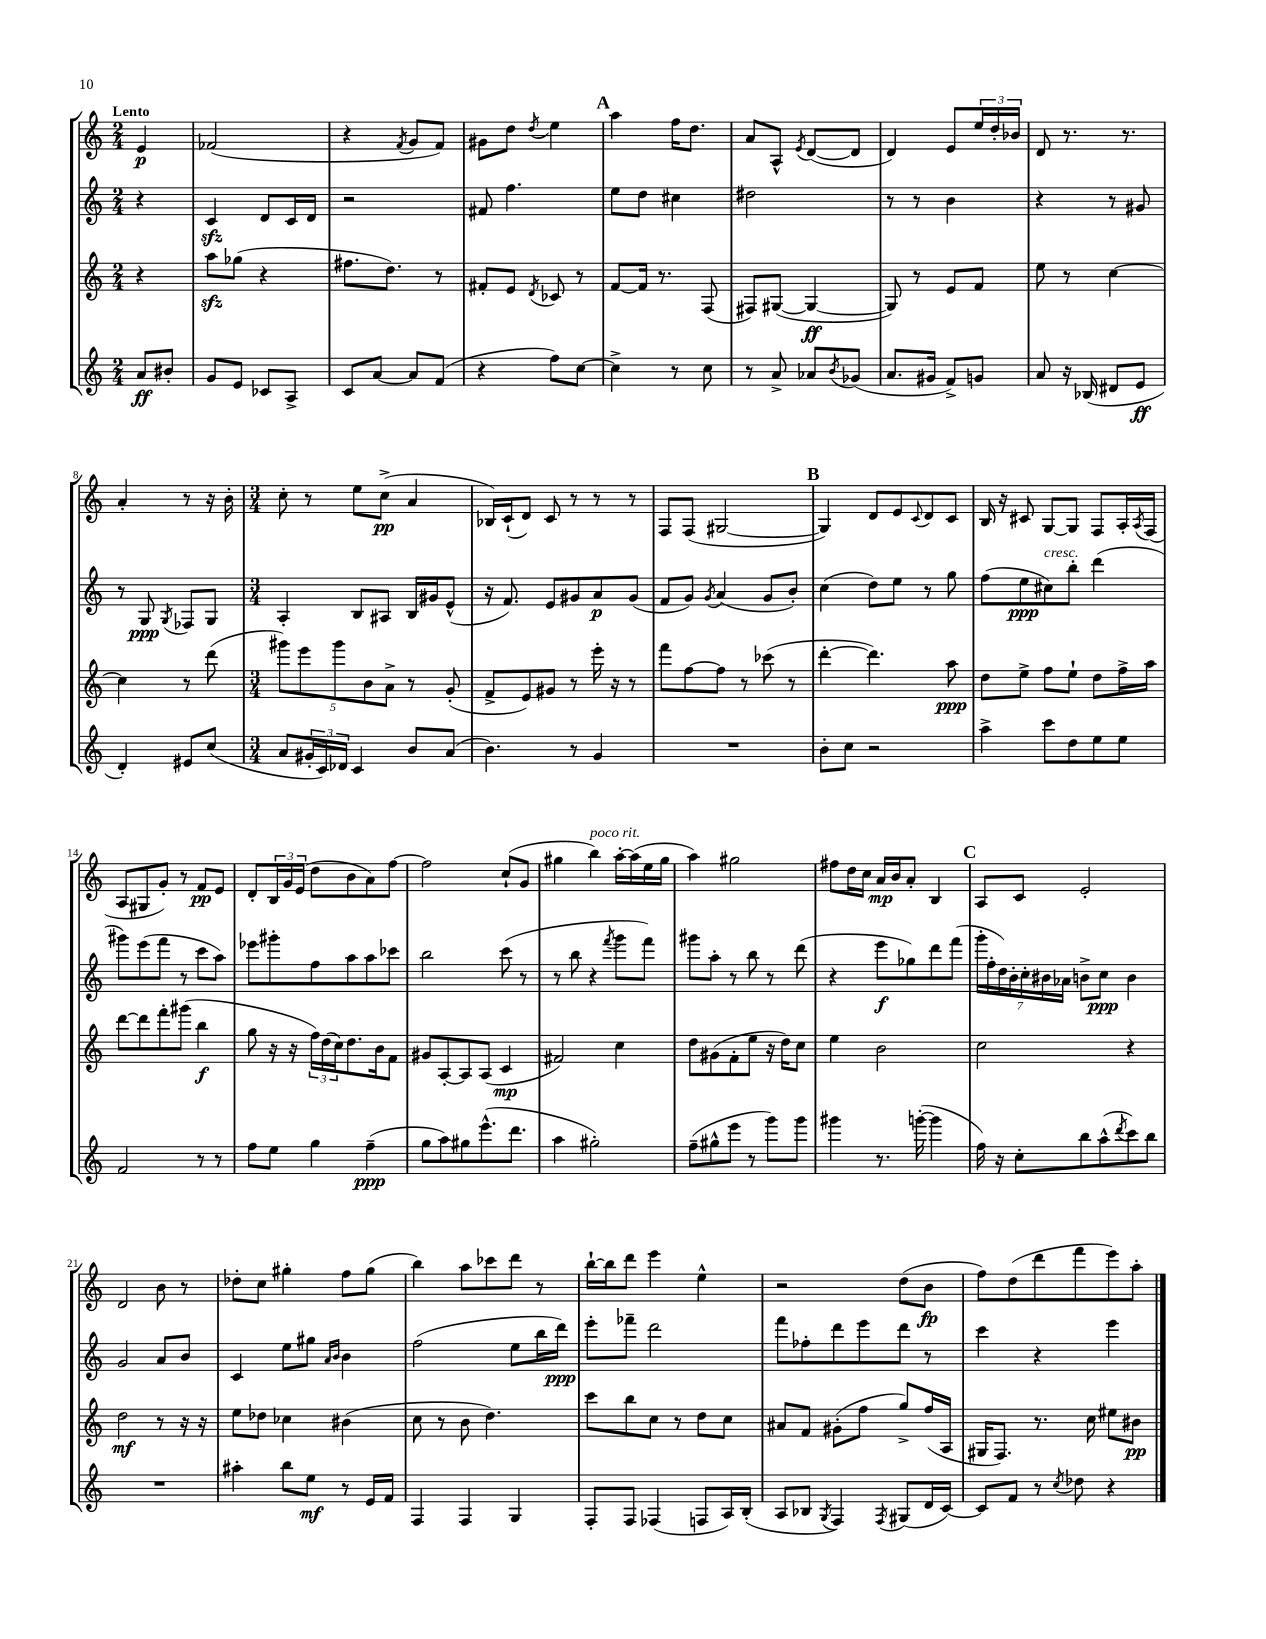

**kern	**kern	**kern	**kern
*staff4	*staff3	*staff2	*staff1
*clefG2	*clefG2	*clefG2	*clefG2
*k[]	*k[]	*k[]	*k[]
*M2/4	*M2/4	*M2/4	*M2/4
8a	4r	4r	4e
8b#'	.	.	.
=	=	=	=
8g	8aa	4c	(2f-
8e	(8gg-	.	.
8c-	4r	8d	.
8A^	.	16c	.
.	.	16d	.
=	=	=	=
8c	8.ff#	2r	4r
[8a	.	.	.
.	8.dd)	.	.
.	.	.	8qf
8a]	.	.	8g
(8f	8r	.	8f)
=	=	=	=
4r	8f#'	8f#	8g#
.	8e	4.ff	8dd
.	8qd	.	8qdd
8ff)	8c-	.	4ee
[8cc	8r	.	.
=	=	=	=
4cc^]	[8f	8ee	4aa
.	16f]	8dd	.
.	8.r	.	.
8r	.	4cc#	16ff
.	.	.	8.dd
8cc	(8F	.	.
=	=	=	=
8r	8F#)	2dd#	8a
8a^	([8G#	.	8A^^
.	.	.	8qe
8a-	4G#_	.	([8d
8qb	.	.	.
(8g-	.	.	8d]
=	=	=	=
8.a	8G#])	8r	4d)
.	8r	8r	.
16g#	.	.	.
8f^)	8e	4b	8e
8g	8f	.	24ee
.	.	.	24dd'
.	.	.	24b-
=	=	=	=
8a	8ee	4r	8d
16r	8r	.	8.r
(16B-	.	.	.
8d#	[4cc	8r	.
.	.	.	8.r
8e	.	8g#	.
=	=	=	=
4d')	4cc]	8r	4a'
.	.	8G	.
.	.	8qG	.
8e#	8r	8F-	8r
(8cc	(8ddd	8G	16r
.	.	.	16b'
=	=	=	=
*M3/4	*M3/4	*M3/4	*M3/4
8a	10ggg#)	4A'	8cc'
.	10eee	.	.
24g#'	.	.	8r
24c)	.	.	.
.	10ggg#	.	.
24d-	.	.	.
4c	.	8B	8ee
.	10b	.	.
.	.	8A#	(8cc^
.	10a^	.	.
8b	8r	16B	4a
.	.	16g#	.
(8a	(8g'	(8e^^	.
=	=	=	=
4.b)	8f^	16r	16B-)
.	.	8.f)	(16c`
.	8e)	.	8d)
.	8g#	8e	8c
8r	8r	8g#	8r
4g	16eee'	8a	8r
.	16r	.	.
.	8r	(8g#	8r
=	=	=	=
2.r	8fff	8f	8F
.	[8ff	8g)	(8F
.	.	8qg	.
.	8ff]	(4a	[2G#
.	8r	.	.
.	(8ccc-	8g	.
.	8r	8b')	.
=	=	=	=
8b'	[4ddd'	(4cc	4G#])
8cc	.	.	.
2r	4.ddd])	8dd)	8d
.	.	8ee	8e
.	.	.	8qqc
.	.	8r	8d
.	8aa	8gg	8c
=	=	=	=
4aa^	8dd	(8ff	16B
.	.	.	16r
.	8ee^	8ee	8c#
8ccc	8ff	8cc#)	[8G
8dd	8ee`	8bb'	8G]
8ee	8dd	(4ddd	8F
8ee	16ff^	.	16A'
.	.	.	8qA
.	16aa	.	(16F
=	=	=	=
2f	[8ddd	8ggg#)	8A
.	8ddd]	(8eee	8G#
.	8fff'	8fff	8g')
.	(8ggg#	8r	8r
8r	4bb	8ccc	8f
8r	.	8aa)	8e
=	=	=	=
8ff	8gg	8eee-	8d'
8ee	16r	8ggg#'	24B
.	.	.	24g
.	16r	.	.
.	.	.	(24e
4gg	24ff)	8ff	8dd
.	(24dd	.	.
.	24cc)	.	.
.	8.dd	8aa	8b
(4ff~	.	8aa	8a)
.	16b	.	.
.	8f	8ccc-	[8ff
=	=	=	=
8gg	8g#	2bb	2ff]
8aa)	[8A'	.	.
8gg#	8A]	.	.
(8.eee^^	(8A	.	.
.	4c	(8ccc	(8cc`
8.ddd	.	.	.
.	.	8r	8g
=	=	=	=
4aa	2f#)	8r	4gg#
.	.	8bb	.
2gg#')	.	4r	4bb)
.	.	8qfff	.
.	4cc	8ggg	[16aa'
.	.	.	(16aa]
.	.	8fff)	16ee
.	.	.	16gg#
=	=	=	=
(8ff~	8dd	8ggg#	4aa)
8gg#^^	(8g#	8aa'	.
8eee	8f'	8r	2gg#
8r	8ee	8bb	.
8ggg)	16r	8r	.
.	16dd)	.	.
8ggg	8cc	(8ddd	.
=	=	=	=
4ggg#	4ee	4r	8ff#
.	.	.	16dd
.	.	.	16cc
8.r	2b	8eee	16a
.	.	.	16b
.	.	8gg-)	8a'
([16ggg'	.	.	.
4ggg]	.	8ddd	4B
.	.	(8fff	.
=	=	=	=
16ff)	2cc	28ggg'	8A
.	.	28ff'	.
16r	.	.	.
.	.	28dd)	.
.	.	28b'	.
8cc'	.	.	8c
.	.	28cc'	.
.	.	28b#	.
.	.	28a-	.
8bb	.	8b^	2e'
(8aa^^	.	8cc	.
8qddd	.	.	.
8ccc)	4r	4b	.
8bb	.	.	.
=	=	=	=
2.r	2dd	2g	2d
.	8r	8a	8b
.	16r	8b	8r
.	16r	.	.
=	=	=	=
4aa#'	8ee	4c	8dd-'
.	8dd-	.	8cc
8bb	4cc-	8ee	4gg#'
8ee	.	8gg#	.
.	.	16qqa	.
.	.	16qqb	.
8r	(4b#	4b	8ff
16e	.	.	(8gg#
16f	.	.	.
=	=	=	=
4F	8cc	(2ff	4bb)
.	8r	.	.
4F	8b	.	8aa
.	4.dd)	.	8ccc-
4G	.	8ee	8ddd
.	.	16bb	8r
.	.	16ddd)	.
=	=	=	=
8F'	8ccc	8eee'	[16bb`
.	.	.	16bb]
8F	8bb	8fff-~	8ddd
(4F-	8cc	2ddd	4eee
.	8r	.	.
8F	8dd	.	4ee^^
16A)	8cc	.	.
(16B'	.	.	.
=	=	=	=
8A	8a#	8fff	2r
8B-	8f	8ff-'	.
8qG	.	.	.
4F)	(8g#'	8ddd	.
.	8ff	8eee	.
8qF	.	.	.
(8G#	8gg^)	8ddd	(8dd
16d	(16ff	8r	8b
[16c)	16A	.	.
=	=	=	=
8c]	16G#	4ccc	8ff)
.	8.F)	.	.
8f	.	.	(8dd
8r	8.r	4r	8ddd
8qcc	.	.	.
8dd-	.	.	8fff
.	16cc	.	.
4r	8ee#	4eee	8eee)
.	8b#	.	8aa'
==	==	==	==
*-	*-	*-	*-
